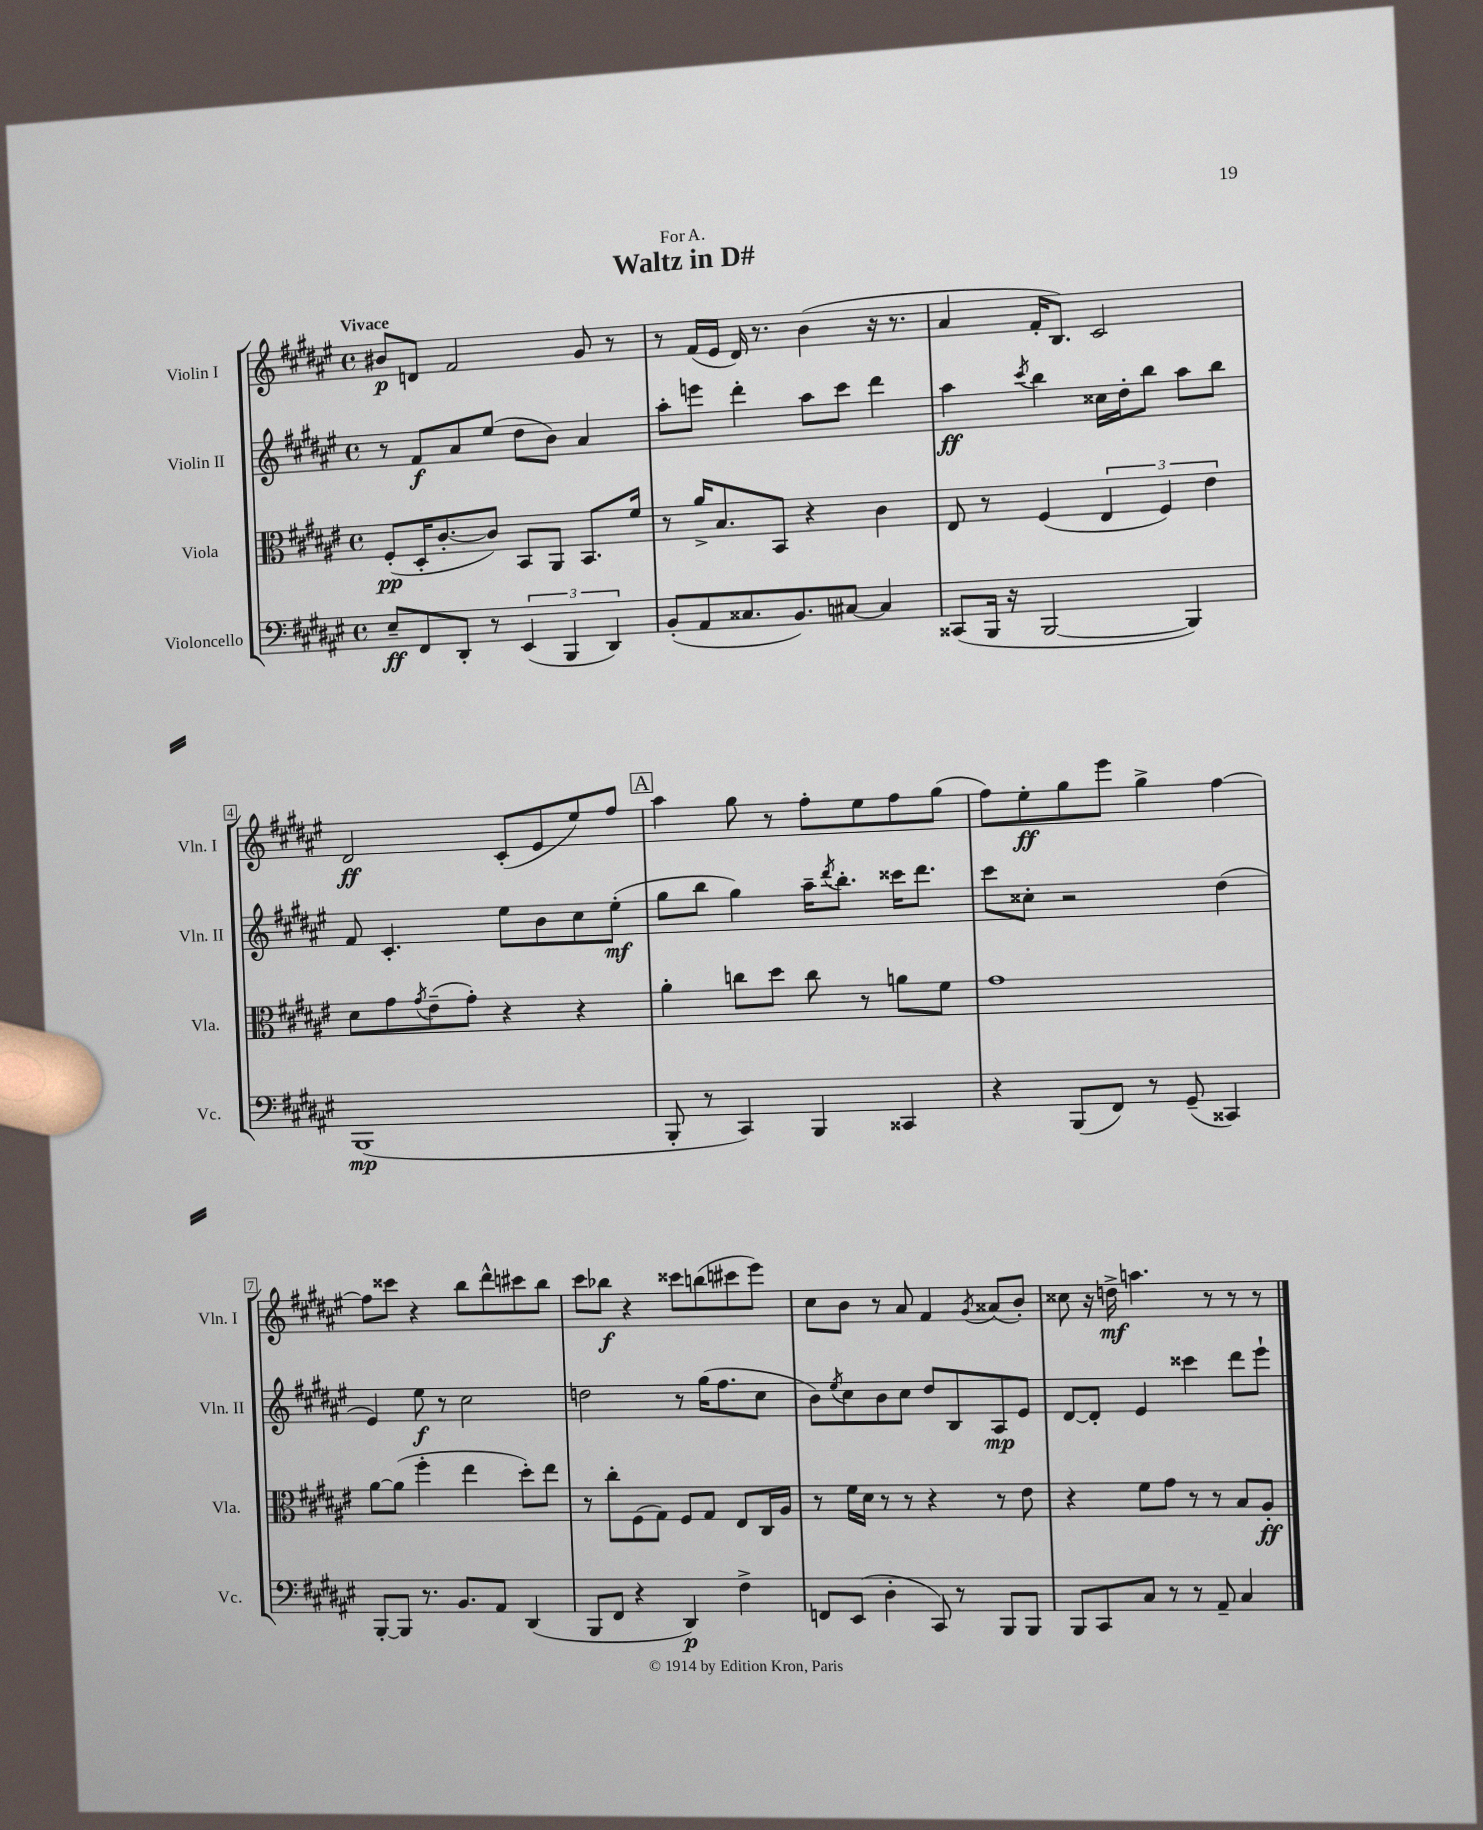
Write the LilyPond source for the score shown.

\header { title = "Waltz in D#" dedication = "For A." }
<<
\new StaffGroup <<
\new Staff = "s0" \with { instrumentName = "Violin I" shortInstrumentName = "Vln. I" } {
    \clef treble \key fis \major \defaultTimeSignature \time 4/4 \tempo "Vivace"
    bis'8\p d'8 fis'2 gis'8 r8 |
    r8 fis'16( eis'16 dis'16) r8. b'4( r16 r8. |
    ais'4 fis'16-. b8.) cis'2 |
    dis'2\ff cis'8-.( eis'8 eis''8) fis''8 |
    \mark \markup { \box "A" } ais''4 gis''8 r8 fis''8-. eis''8 fis''8 gis''8( |
    fis''8) eis''8-.\ff gis''8 eis'''8 gis''4-> fis''4~ |
    fis''8 cisis'''8 r4 b''8 dis'''8-^ cis'''8 b''8 |
    cis'''8 bes''8\f r4 cisis'''8 b''8( cis'''8 eis'''8) |
    cis''8 b'8 r8 ais'8 fis'4 \acciaccatura { gis'8 } aisis'8( b'8-.) |
    cisis''8 r16 d''16->\mf a''4. r8 r8 r8 \bar "|." |
}
\new Staff = "s1" \with { instrumentName = "Violin II" shortInstrumentName = "Vln. II" } {
    \clef treble \key fis \major \defaultTimeSignature \time 4/4
    r8 fis'8\f ais'8 eis''8( dis''8 b'8) ais'4 |
    ais''8-. e'''8 dis'''4-. ais''8 cis'''8 dis'''4 |
    ais''4\ff \acciaccatura { cis'''8 } b''4 cisis''16 dis''16-. b''8 ais''8 b''8 |
    fis'8 cis'4.-. eis''8 b'8 cis''8 eis''8-.\mf( |
    \mark \markup { \box "A" } gis''8 b''8 gis''4) ais''16-- \acciaccatura { dis'''8 } b''8.-. cisis'''16 dis'''8. |
    cis'''8 cisis''8-. r2 dis''4( |
    eis'4) eis''8\f r8 cis''2 |
    d''2 r8 gis''16( fis''8. cis''8 |
    b'8) \acciaccatura { eis''8 } cis''8 b'8 cis''8 dis''8 b8 ais8\mp eis'8 |
    dis'8~ dis'8-. eis'4 cisis'''4 dis'''8 eis'''8-! \bar "|." |
}
\new Staff = "s2" \with { instrumentName = "Viola" shortInstrumentName = "Vla." } {
    \clef alto \key fis \major \defaultTimeSignature \time 4/4
    fis8-.\pp( dis16-. cis'8.~-. cis'8) b,8 ais,8 b,8. fis'16 |
    r8 ais'16-> b8. b,8 r4 cis'4 |
    eis8 r8 fis4( \tuplet 3/2 { eis4 fis4) eis'4 } |
    dis'8 gis'8 \acciaccatura { gis'8 } eis'8--( gis'8-.) r4 r4 |
    \mark \markup { \box "A" } ais'4-. c''8 dis''8 c''8 r8 a'8 fis'8 |
    gis'1 |
    ais'8~ ais'8( fis''4-. eis''4 dis''8-.) eis''8 |
    r8 cis''8-. fis8( gis8) fis8 gis8 eis8 cis16 ais16 |
    r8 fis'16 dis'16 r8 r8 r4 r8 eis'8 |
    r4 fis'8 gis'8 r8 r8 b8 ais8-.\ff \bar "|." |
}
\new Staff = "s3" \with { instrumentName = "Violoncello" shortInstrumentName = "Vc." } {
    \clef bass \key fis \major \defaultTimeSignature \time 4/4
    eis8--\ff fis,8 dis,8-. r8 \tuplet 3/2 { eis,4( b,,4 dis,4) } |
    b,8-.( ais,8 cisis8. b,8.) cis8~ cis4 |
    cisis,8( b,,16 r16 b,,2~ b,,4) |
    b,,1\mp( |
    \mark \markup { \box "A" } b,,8-. r8 cis,4) b,,4 cisis,4 |
    r4 b,,8( fis,8) r8 gis,8--( cisis,4) |
    b,,8~-. b,,8 r8. b,8. ais,8 dis,4( |
    b,,8 fis,8 r4 dis,4\p) fis4-> |
    f,8 eis,8( dis4-. cis,8) r8 b,,8 b,,8 |
    b,,8 cis,8 cis8 r8 r8 ais,8-- cis4 \bar "|." |
}
>>
>>
\layout { \context { \Score \override BarNumber.stencil = #(make-stencil-boxer 0.1 0.3 ly:text-interface::print) } }
